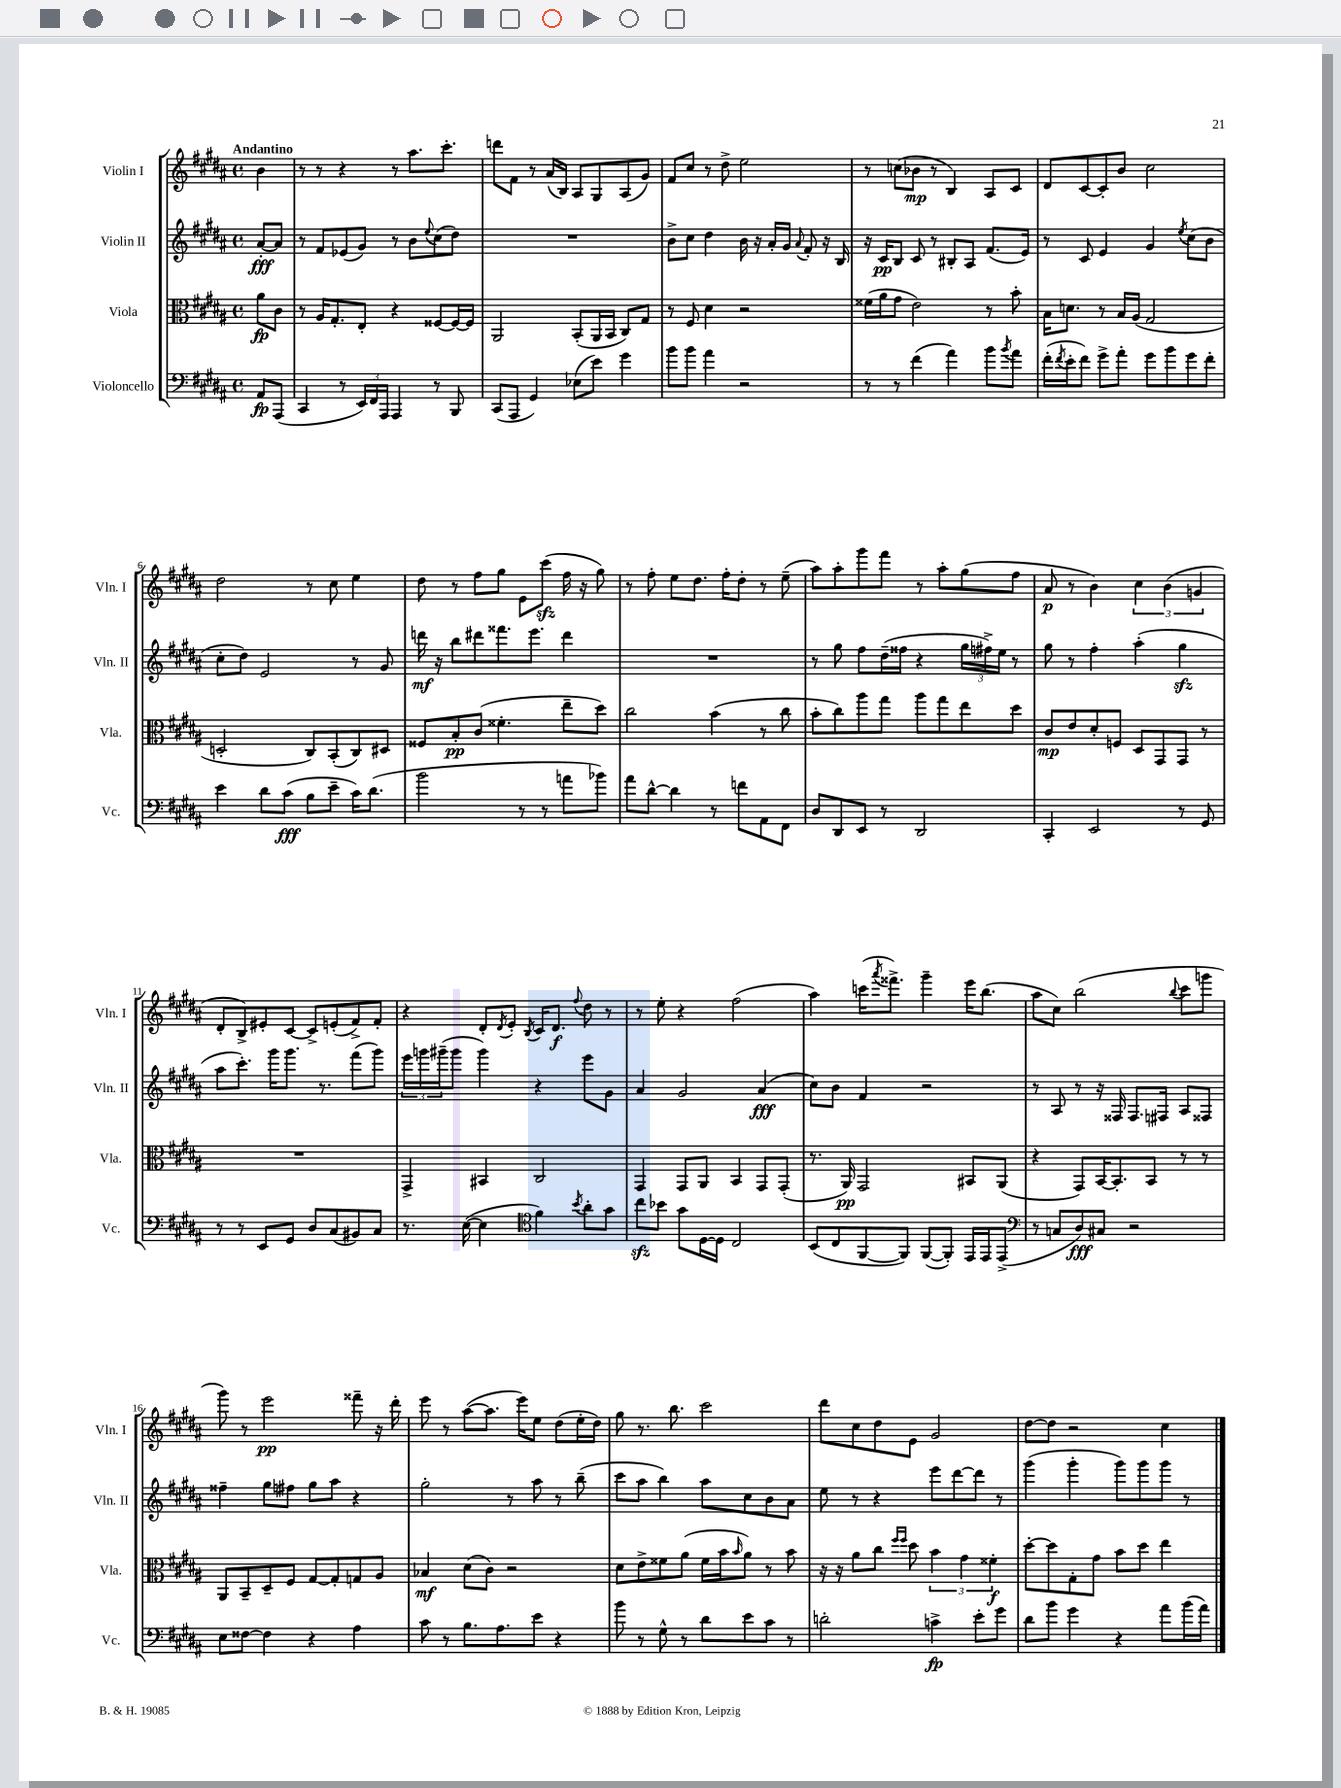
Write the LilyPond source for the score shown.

<<
\new StaffGroup <<
\new Staff = "s0" \with { instrumentName = "Violin I" shortInstrumentName = "Vln. I" } {
    \clef treble \key b \major \defaultTimeSignature \time 4/4 \partial 4 \tempo "Andantino"
    b'4 |
    r8 r8 r4 r8 ais''8. cis'''8.-. |
    d'''8 fis'8 r8 ais'16( b16) ais8 gis8 ais8( gis'8) |
    fis'8 cis''8 r8 dis''8-> e''2 |
    r8 c''8( bes'8\mp r8 b4) ais8 cis'8 |
    dis'8 cis'8~ cis'8-. b'8 cis''2 |
    dis''2 r8 cis''8 e''4 |
    dis''8 r8 fis''8 gis''8 e'8 cis'''8\sfz( fis''16 r16 gis''8) |
    r8 fis''8-. e''8 dis''8. fis''16-. dis''8-. r8 e''8--( |
    ais''8) ais''8-. gis'''8 fis'''8 r8 ais''8-. gis''8( fis''8 |
    ais'8\p r8 b'4) \tuplet 3/2 { cis''4 b'4( g'4 } |
    dis'8-. b8->) eis'8-. cis'8~ cis'8-> e'8-.( fis'8->) fis'8-. |
    r4 dis'8-. \acciaccatura { dis'8 } e'8-. \acciaccatura { b8 } cis'16 dis'8.\f \appoggiatura { fis''8 } dis''8 r8 |
    r8 e''8-. r4 fis''2( |
    ais''4) c'''16( \acciaccatura { ais'''8 } fisis'''8.->) gis'''4-- e'''16 b''8.( |
    ais''8 cis''8) b''2( \appoggiatura { b''8 } cis'''8 g'''8 |
    gis'''8) r8 e'''2\pp fisis'''8-- r16 dis'''16-. |
    e'''8 r8 ais''8~( ais''8. e'''16) e''8 dis''8( e''16-. dis''16) |
    gis''8 r8. b''8. cis'''2 |
    dis'''8 cis''8 dis''8 e'8 gis'2 |
    dis''8~ dis''8 r2 cis''4 \bar "|." |
}
\new Staff = "s1" \with { instrumentName = "Violin II" shortInstrumentName = "Vln. II" } {
    \clef treble \key b \major \defaultTimeSignature \time 4/4 \partial 4
    ais'8~-.\fff ais'8 |
    r8 fis'8 ees'8( gis'8) r8 b'8 \appoggiatura { e''8 } cis''8( dis''8) |
    R1 |
    b'8-> cis''8 dis''4 b'16 r16 ais'16-. gis'16 \appoggiatura { ais'8 } fis'8-. r16 b16 |
    r16 cis'16\pp b8 cis'8 r8 bis8-. ais8 fis'8.( e'16) |
    r8 cis'8 e'4 gis'4 \acciaccatura { e''8 } cis''8( b'8 |
    cis''8-. dis''8) e'2 r8 gis'8 |
    d'''16\mf r16 b''8 dis'''8 fisis'''8. e'''8. dis'''4 |
    R1 |
    r8 gis''8 fis''8 dis''16--( fisis''16 r4 \tuplet 3/2 { gis''16 fis''16->) e''16 } r8 |
    gis''8 r8 fis''4-. ais''4-.( gis''4\sfz |
    ais''8 cis'''8.-.) gis'''16 gis'''8. r8. fis'''8( gis'''8) |
    \tuplet 3/2 { e'''16 g'''16 gis'''16--( } gis'''8 gis'''4) r4 e'''8 gis'8 |
    ais'4 gis'2 ais'4\fff( |
    cis''8) b'8 fis'4 r2 |
    r8 ais8 r8 r16 fisis16 fisis8. fis16 ais8 fisis8 |
    fisis''4-- gis''8 fis''8 gis''8 ais''8 r4 |
    gis''2-. r8 ais''8 r8 b''8--( |
    cis'''8 ais''8 b''4) ais''8 cis''8 b'8 ais'8 |
    e''8 r8 r4 e'''8 dis'''8~ dis'''8 r8 |
    gis'''4( gis'''4-. gis'''8) gis'''8 gis'''8 r8 \bar "|." |
}
\new Staff = "s2" \with { instrumentName = "Viola" shortInstrumentName = "Vla." } {
    \clef alto \key b \major \defaultTimeSignature \time 4/4 \partial 4
    ais'8\fp cis'8 |
    r8 ais16 gis8.-. e8-. r4 fisis8~ fisis16~ fisis16 |
    ais,2 b,8-.( ais,16 b,16 cis8) gis8 |
    r8 fis8 dis'4 r2 |
    fisis'16( ais'16 gis'8 e'2) r8 b'8-. |
    b16 d'8. r8 b16 ais16( gis2 |
    d2-. cis8) b,8-.( cis8) dis8 |
    fisis8 b8-.\pp cis'8( fisis'4.-. e''8-- dis''8) |
    cis''2 b'4( r8 cis''8 |
    b'8-. cis''8) ais''8 gis''8 ais''8 gis''8 e''8 dis''8 |
    cis'8\mp e'8 dis'8-. f8 dis8 gis,8 gis,8 r8 |
    R1 |
    gis,4-> bis,4 cis2 |
    gis,4 gis,8 ais,8 b,4 gis,8 gis,8-.( |
    r8. ais,16\pp) gis,2 bis,8 ais,8( |
    r4 gis,8) b,16~ b,8.-. b,8 r8 r8 |
    ais,8 b,8-- dis8-- fis8 gis8~ gis8-. g8 ais8 |
    bes4\mf dis'8( cis'8) r2 |
    dis'8 e'8-> fisis'8 ais'8( fisis'16 b'16 \grace { b'16 } ais'8) r8 b'8 |
    r16 r16 ais'8 cis''8 \grace { fis''16 fis''16 } dis''8 \tuplet 3/2 { b'4 gis'4 fisis'4-.\f } |
    dis''8~-. dis''8 gis8-. gis'8 b'8 dis''8 e''4 \bar "|." |
}
\new Staff = "s3" \with { instrumentName = "Violoncello" shortInstrumentName = "Vc." } {
    \clef bass \key b \major \defaultTimeSignature \time 4/4 \partial 4
    ais,8\fp ais,,8( |
    cis,4 r8 \tuplet 3/2 { e,16) fis,16 ais,,16 } ais,,4 r8 b,,8 |
    cis,8( ais,,8 gis,4) ees8( e'8) gis'4 |
    b'8 b'8 ais'4 r2 |
    r8 r8 fis'4( ais'4) b'8 \acciaccatura { b'8 } ais'8 |
    fis'16-.( \acciaccatura { fis'8 } e'16-. fis'8) gis'8-> ais'8-. gis'8 b'8 gis'8 fis'8-. |
    e'4 dis'8 cis'8\fff( b8 e'8-- cis'16) dis'8.( |
    b'2 r8 r8 a'8 bes'8) |
    ais'8 dis'8~-^ dis'4 r8 f'8 ais,8 fis,8 |
    dis8 dis,8 e,8 r8 dis,2 |
    cis,4-. e,2 r8 gis,8 |
    r8 r8 e,8 gis,8 dis8 cis8( bis,8) cis8 |
    r8. e16~( e4 \clef tenor fis'4) \acciaccatura { b'8 } ais'8-. gis'8 |
    cis''8\sfz bes'8 gis'8 dis16~ dis16 cis2 |
    b,8( cis8 fis,8~ fis,8) fis,8~( fis,8-.) e,16 e,16 e,8->( |
    \clef bass r8 c8 dis8\fff) cis8 r2 |
    e8 fisis8~ fisis4 r4 ais4 |
    cis'8 r8 b8. ais8. e'8 r4 |
    b'8 r8 gis8-^ r8 dis'8 e'8 cis'8 r8 |
    d'2-. c'4->\fp e'8-. gis'8 |
    dis'8 b'8 gis'4 r4 ais'8 b'16( ais'16) \bar "|." |
}
>>
>>
